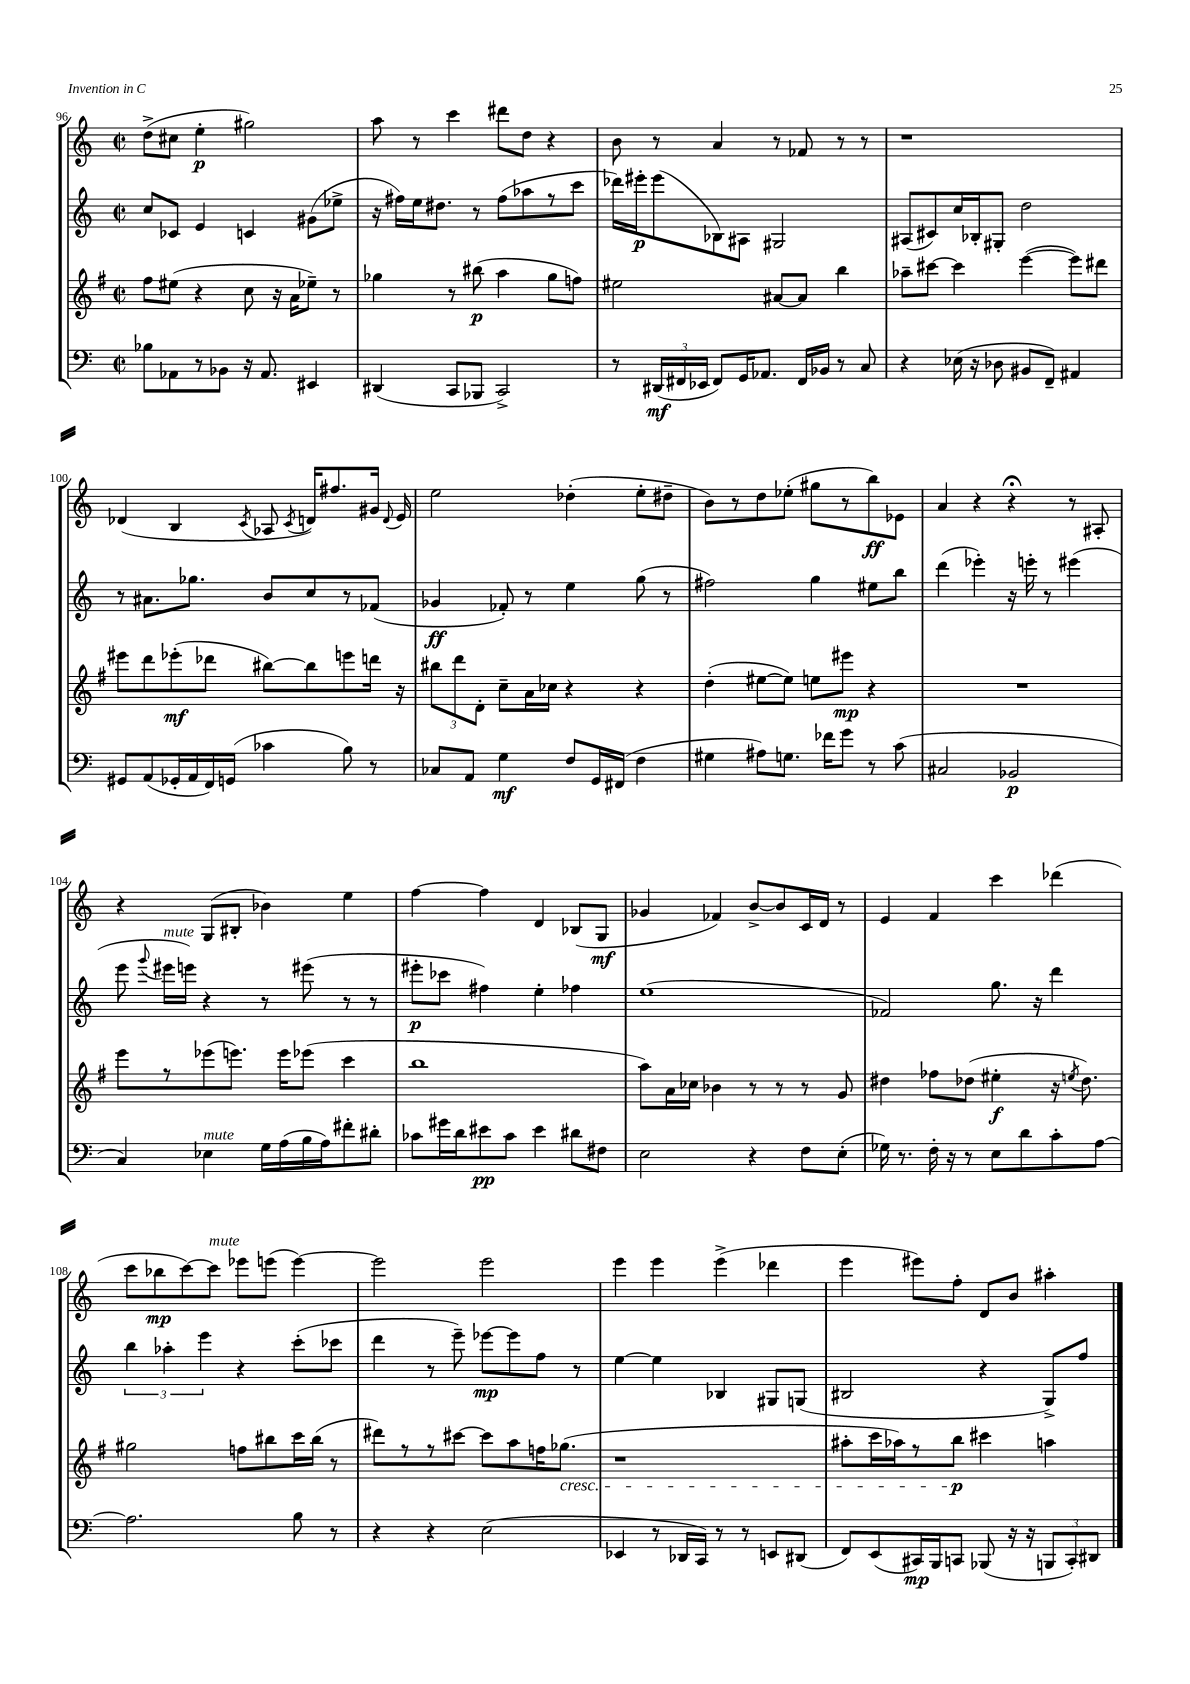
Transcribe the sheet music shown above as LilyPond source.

<<
\new StaffGroup <<
\new Staff = "s0" {
    \clef treble \key c \major \defaultTimeSignature \time 2/2
    \autoBeamOff d''8[->( cis''8] e''4-.\p gis''2) |
    a''8 r8 c'''4 dis'''8[ d''8] r4 |
    b'8 r8 a'4 r8 fes'8 r8 r8 |
    r1 |
    des'4( b4 \acciaccatura { c'8 } aes8 \acciaccatura { c'8 } d'16[) fis''8. gis'16] \appoggiatura { d'8 } e'16 |
    e''2 des''4-.( e''8[-. dis''8]-- |
    b'8[) r8 d''8 ees''8]-.( gis''8[ r8 b''8\ff) ees'8] |
    a'4 r4 r4\fermata r8 ais8-. |
    r4 g8[( bis8]-. bes'4) e''4 |
    f''4~ f''4 d'4 bes8[( g8]\mf |
    ges'4 fes'4) b'8[~-> b'8 c'16 d'16] r8 |
    e'4 f'4 c'''4 des'''4( |
    c'''8[ bes''8\mp c'''8~) c'''8]^\markup { \italic "mute" } ees'''8[ e'''8]( e'''4~) |
    e'''2 e'''2 |
    e'''4 e'''4 e'''4->( des'''4 |
    e'''4 eis'''8[) f''8]-. d'8[ b'8] ais''4-. \bar "|." |
}
\new Staff = "s1" {
    \clef treble \key c \major \defaultTimeSignature \time 2/2
    \autoBeamOff c''8[ ces'8] e'4 c'4 gis'8[( ees''8]-> |
    r16 fis''16[) e''16 dis''8.] r8 fis''8[( aes''8 r8 c'''8] |
    des'''16[) eis'''16-.\p eis'''8( bes8) ais8] gis2 |
    ais8[( cis'8) c''16 bes16-. gis8]-. d''2 |
    r8 ais'8.[ ges''8.] b'8[ c''8 r8 fes'8]( |
    ges'4\ff fes'8-.) r8 e''4 g''8( r8 |
    fis''2) g''4 eis''8[ b''8] |
    d'''4( ees'''4-.) r16 e'''16-. r8 eis'''4( |
    e'''8 \appoggiatura { g'''8 } eis'''16[^\markup { \italic "mute" } e'''16]) r4 r8 eis'''8( r8 r8 |
    eis'''8[-.\p ces'''8] fis''4) e''4-. fes''4 |
    e''1( |
    fes'2) g''8. r16 d'''4 |
    \tuplet 3/2 { b''4 aes''4-. e'''4 } r4 c'''8[-.( ces'''8] |
    d'''4 r8 e'''8--) ees'''8[~\mp ees'''8 f''8] r8 |
    e''4~ e''4 bes4 gis8[ g8]( |
    bis2 r4 g8[->) f''8] \bar "|." |
}
\new Staff = "s2" {
    \clef treble \key g \major \defaultTimeSignature \time 2/2
    \autoBeamOff fis''8[ eis''8]( r4 c''8 r16 a'16[ ees''8]--) r8 |
    ges''4 r8 bis''8\p( a''4 ges''8[ f''8]) |
    eis''2 ais'8[~ ais'8] b''4 |
    aes''8[-- cis'''8]~ cis'''4 e'''4~( e'''8[) dis'''8] |
    eis'''8[ d'''8 ees'''8-.\mf( des'''8] bis''8[~) bis''8 e'''8 d'''16] r16 |
    \tuplet 3/2 { bis''8[ d'''8 d'8]-. } c''8[-- a'16 ces''16] r4 r4 |
    d''4-.( eis''8[~ eis''8]) e''8[ eis'''8]\mp r4 |
    R1 |
    e'''8[ r8 ees'''8( e'''8.]) e'''16[ ees'''8]( c'''4 |
    b''1 |
    a''8[) a'16 ces''16] bes'4 r8 r8 r8 g'8 |
    dis''4 fes''8[ des''8]( eis''4-.\f r16 \acciaccatura { e''8 } des''8.) |
    gis''2 f''8[ bis''8 c'''16 bis''16]( r8 |
    dis'''8[) r8 r8 cis'''8]~ cis'''8[ a''8 f''16 ges''8.]\cresc( |
    r1 |
    ais''8[-. c'''16 aes''16) r8 b''8]\p\! cis'''4 a''4 \bar "|." |
}
\new Staff = "s3" {
    \clef bass \key c \major \defaultTimeSignature \time 2/2
    \autoBeamOff bes8[ aes,8 r8 bes,8] r16 aes,8. eis,4 |
    dis,4( c,8[ bes,,8] c,2->) |
    r8 \tuplet 3/2 { dis,16[\mf( fis,16 ees,16] } fis,8[) g,16 aes,8.] fis,16[ bes,16] r8 c8 |
    r4 ees16( r16 des8 bis,8[ f,8]--) ais,4 |
    gis,8[ a,8( ges,16-. a,16 f,16) g,16]( ces'4 b8) r8 |
    ces8[ a,8] g4\mf f8[ g,16 fis,16]( f4 |
    gis4 ais8[) g8.] fes'16[ g'8] r8 c'8( |
    cis2 bes,2\p |
    c4) ees4^\markup { \italic "mute" } g16[ a16( b16 a16) fis'8-. dis'8]-. |
    ces'8[ gis'16 d'16 eis'8\pp ces'8] eis'4 dis'8[ fis8] |
    e2 r4 f8[ e8]-.( |
    ges16) r8. f16-. r16 r8 e8[ d'8 c'8-. a8]~ |
    a2. b8 r8 |
    r4 r4 e2( |
    ees,4 r8 des,16[ c,16]) r8 r8 e,8[ dis,8]( |
    f,8[) e,8( cis,16\mp) b,,16 c,8] bes,,8( r16 r16 \tuplet 3/2 { b,,8[ c,8-.) dis,8] } \bar "|." |
}
>>
>>
\layout { \context { \Score currentBarNumber = #96 } }
